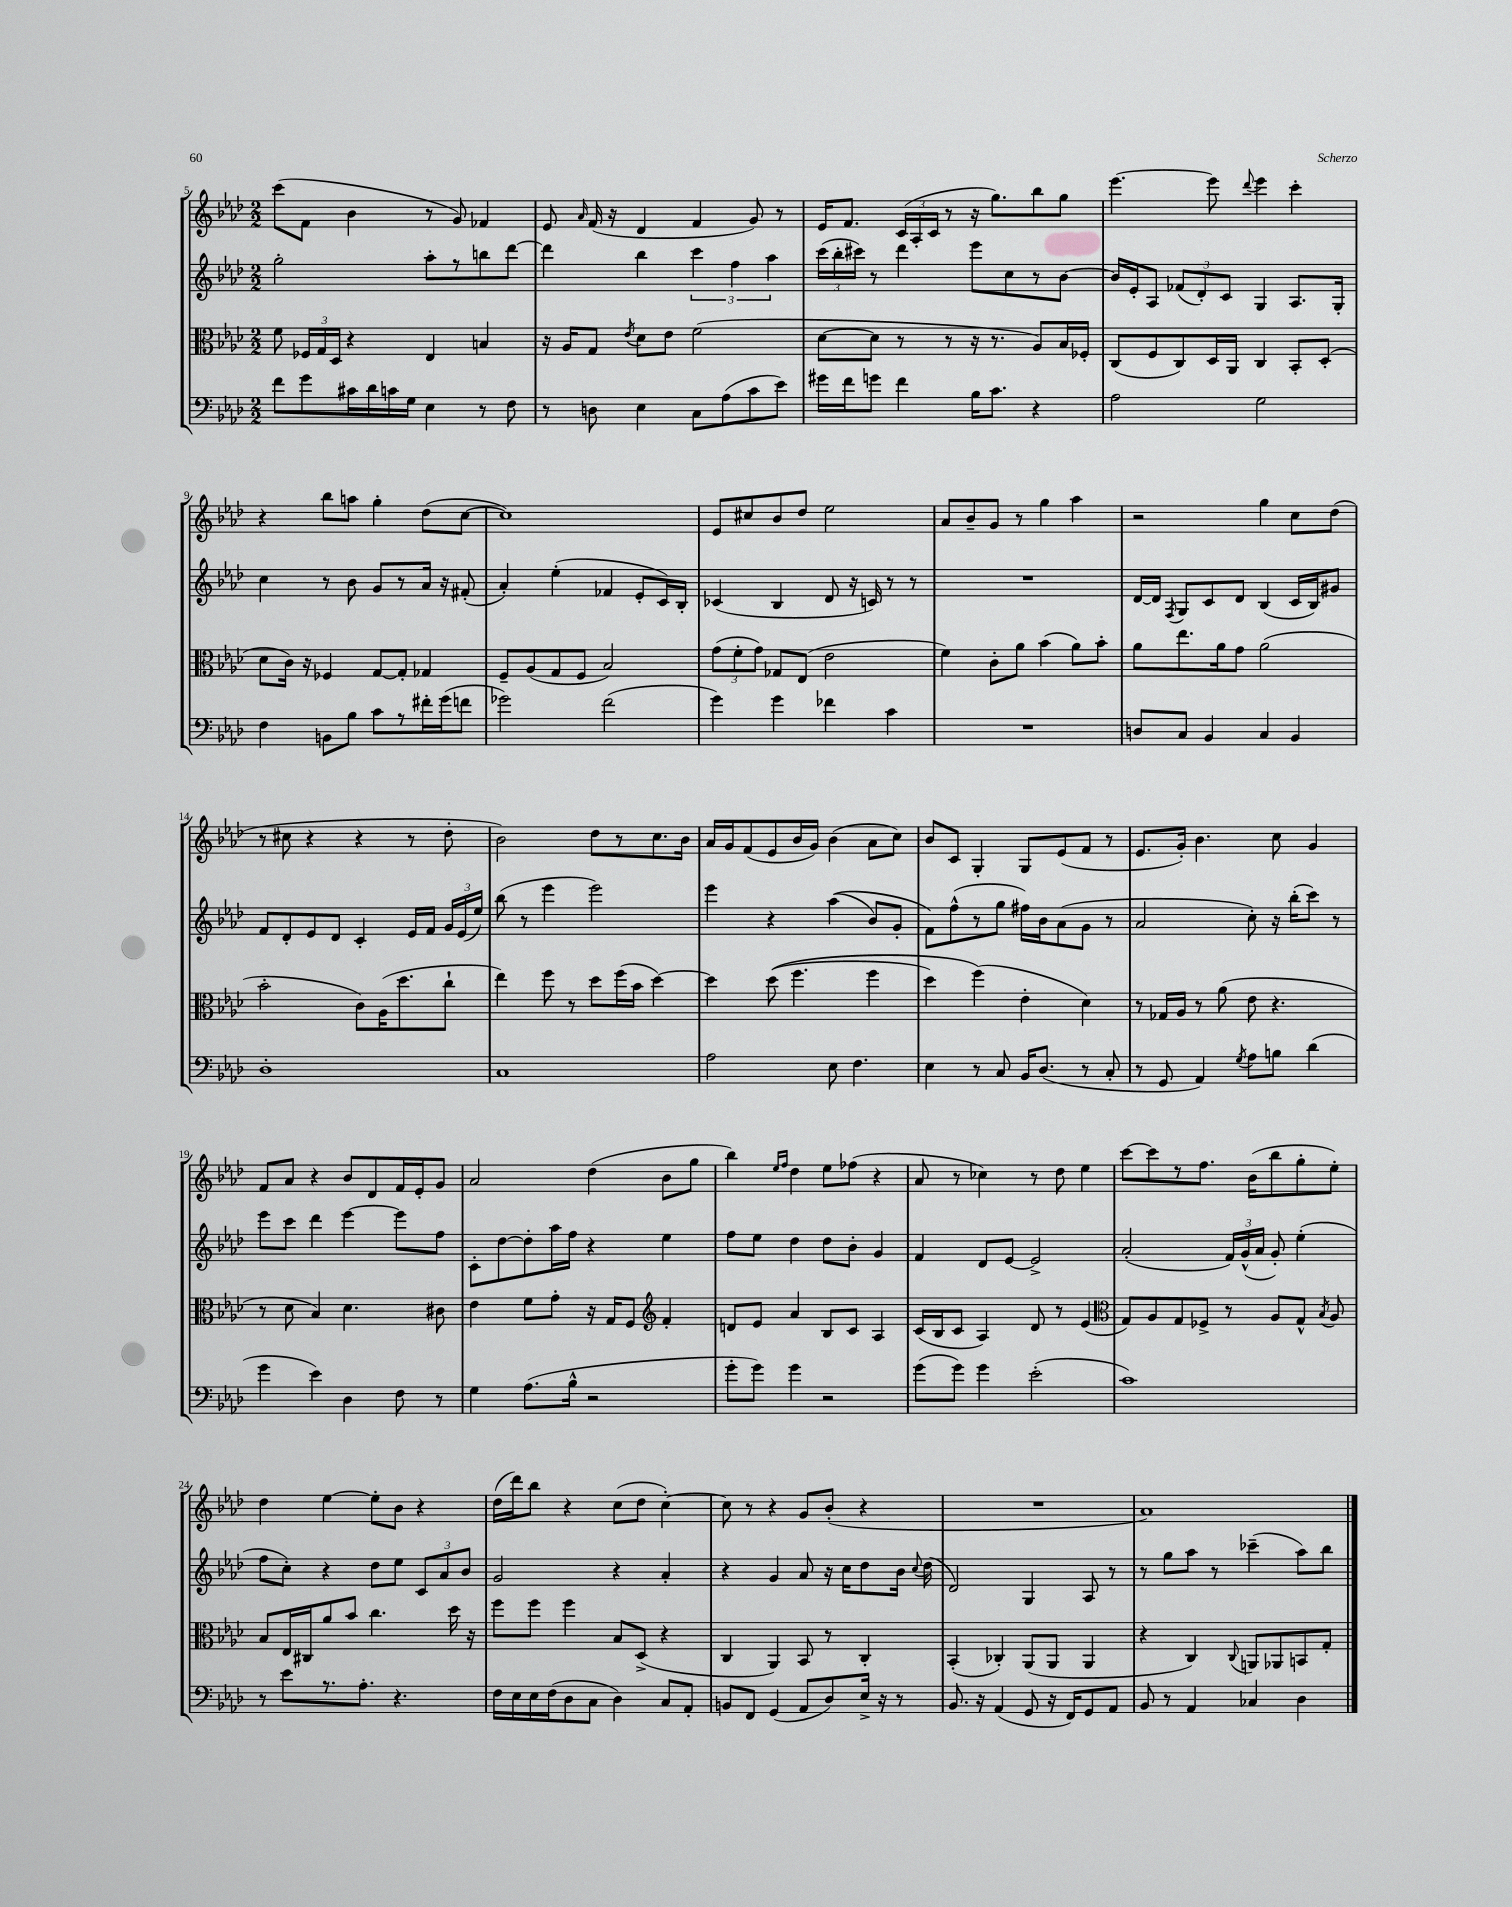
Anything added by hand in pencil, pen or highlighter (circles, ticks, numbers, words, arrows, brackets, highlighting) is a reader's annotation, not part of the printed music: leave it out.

**kern	**kern	**kern	**kern
*part4	*part3	*part2	*part1
*staff4	*staff3	*staff2	*staff1
*clefF4	*clefC3	*clefG2	*clefG2
*k[b-e-a-d-]	*k[b-e-a-d-]	*k[b-e-a-d-]	*k[b-e-a-d-]
*M2/2	*M2/2	*M2/2	*M2/2
=5	=5	=5	=5
8f\L	8f\	2gg'\	(8ccc\L
8g\	24F-X/LL	.	8f\J
.	24G/	.	.
.	24D-/JJ	.	.
16c#X\L	4r	.	4b-\
16d-\	.	.	.
16cn\	.	.	.
16G\JJ	.	.	.
4E-\	4E-/	8aa-'\L	8r
.	.	8r	8g/)
8r	4Bn/	8bbn\	4f-X/
8F\	.	[8ddd-\J	.
=6	=6	=6	=6
8r	16r	4ddd-\]	8e-/
.	16A-/KL	.	.
.	.	.	16qqa-/
8Dn\	8G/J	.	(16f/
.	.	.	16r
.	8qe-/	.	.
4E-\	8d-\L	4bb-\	4d-/
.	8e-\J	.	.
8C\L	(2f\	6ccc\	4f/
(8A-\	.	.	.
.	.	6ff\	.
8c\	.	.	8g/)
.	.	6aa-\	.
8e-\J)	.	.	8r
=7	=7	=7	=7
16g#X\LL	[8d-\L	(24ccc\LL	16e-/KL
.	.	24bb-'\	.
16f\J	.	.	8.f/J
.	.	24ccc#X\JJ)	.
8gn\J	8d-\J]	8r	.
4f\	8r	4ddd-\	(24c/LL
.	.	.	24A-'/
.	.	.	24c/JJ
.	8r	.	8r
16B-\KL	16r	8eee-\L	16r
8.c\J	8.r	.	8.gg\L)
.	.	8cc\	.
4r	8A-/L)	8r	8bb-\
.	16B-/L	[8b-\J	8gg\J
.	16F-X'/JJ	.	.
=8	=8	=8	=8
2A-\	(8C/L	16b-/LL]	[4.eee-\
.	.	16e-'/J	.
.	8F/	8A-/J	.
.	8C/)	(12f-X/L	.
.	.	12d-'/)	.
.	16D-/L	.	8eee-\]
.	.	12c/J	.
.	16AA-/JJ	.	.
.	.	.	8qqddd-/
2G\	4C/	4G/	4eee-\
.	8BB-'/L	8.A-/L	4ccc'\
.	(8D-'/J	.	.
.	.	16G'/Jk	.
!!LO:LB:g=z
=9	=9	=9	=9
4F\	8d-\L	4cc\	4r
.	16c\Jk)	.	.
.	16r	.	.
8BBn\L	4F-X/	8r	8bb-\L
8B-\J	.	8b-\	8aan\J
8c\L	[8G/L	8g/L	4gg'\
8r	8G'/J]	8r	.
16f#X'\L	4G-X/	16a-/Jk	(8dd-\L
(16g\J	.	16r	.
8fn\J	.	(8f#X'/	[8cc\J
=10	=10	=10	=10
2g-X\)	8F~/L	4a-'/)	1cc])
.	(8A-/	.	.
.	8G/	(4ee-'\	.
.	8F/J	.	.
(2f\	2B-/)	4f-X/	.
.	.	8e-'/L	.
.	.	16c/L)	.
.	.	16B-'/JJ	.
=11	=11	=11	=11
4g\)	(12g\L	(4c-X/	8e-/L
.	12f'\	.	.
.	.	.	8cc#X/
.	12g\J)	.	.
4g\	8G-X/L	4B-/	8b-/
.	(8E-/J	.	8dd-/J
4f-X\	2e-\	8d-/	2ee-\
.	.	16r	.
.	.	16cn/)	.
4c\	.	8r	.
.	.	8r	.
=12	=12	=12	=12
1r	4f\)	1r	8a-/L
.	.	.	8b-~/
.	8c'\L	.	8g/J
.	8a-\J	.	8r
.	(4b-\	.	4gg\
.	8a-\L)	.	4aa-\
.	8b-'\J	.	.
=13	=13	=13	=13
8Dn/L	8a-\L	[16d-/LL	2r
.	.	16d-/JJ]	.
.	.	8qF/	.
8C/J	8.ee-\	8G/L	.
4BB-/	.	8c/	.
.	16a-\k	.	.
.	8g\J	8d-/J	.
4C/	(2a-\	(4B-/	4gg\
4BB-/	.	16c/LL	8cc\L
.	.	16B-/J)	.
.	.	8g#X/J	(8dd-\J
!!LO:LB:g=z
=14	=14	=14	=14
1D-'	2b-'\	8f/L	8r
.	.	8d-'/	8cc#X\
.	.	8e-/	4r
.	.	8d-/J	.
.	8c\L)	4c'/	4r
.	(16A-\K	.	.
.	8.dd-\	.	.
.	.	16e-/LL	8r
.	.	16f/JJ	.
.	8cc`\J	24g/LL	8dd-'\
.	.	(24e-/	.
.	.	24ee-/JJ)	.
=15	=15	=15	=15
1C	4ee-\)	(8bb-\	2b-\)
.	.	8r	.
.	8ff\	4eee-\	.
.	8r	.	.
.	8dd-\L	2eee-\)	8dd-\L
.	(16ff\L	.	8r
.	16b-\JJ	.	.
.	[4dd-\)	.	8.cc\
.	.	.	16b-\Jk
=16	=16	=16	=16
2A-\	4dd-\]	4eee-\	16a-/LL
.	.	.	16g/J
.	.	.	(8f/
.	((8dd-\	4r	8e-/
.	4.ff\	.	16b-/L
.	.	.	16g/JJ)
8E-\	.	((4aa-\	(4b-\
4.F\	.	.	.
.	4ff\	8b-/L)	8a-\L
.	.	8g'/J	8cc\J)
=17	=17	=17	=17
4E-\	4dd-\)	8f\L)	8b-/L
.	.	(8ff^^\	8c/J
8r	(4ff\)	8r	4G'/
8C/	.	8gg\J	.
16BB-/KL	4e-'\	16ff#X\LL)	8G/L
(8.D-/J	.	16b-\J	.
.	.	(8a-\	(8e-/
8r	4d-\)	8g\J	8f/J
8C'/	.	8r	8r
=18	=18	=18	=18
8r	8r	2a-/	8.e-/L
8GG/	16G-X/LL	.	.
.	16A-/JJ	.	16g'/Jk)
4AA-/)	8r	.	4.b-\
.	(8a-\	.	.
8qG/	.	.	.
8A-\L	8e-\	8cc'\)	.
8Bn\J	4.r	16r	8cc\
.	.	(16bb-'\KL	.
(4d-\	.	8ccc\J)	4g/
.	.	8r	.
!!LO:LB:g=z
=19	=19	=19	=19
4g\	8r	8eee-\L	8f/L
.	8d-\	8ccc\J	8a-/J
4e-\)	4B-/)	4ddd-\	4r
4D-\	4.d-\	[4eee-\	8b-/L
.	.	.	8d-/
8F\	.	8eee-\L]	16f/L
.	.	.	16e-'/J
8r	8c#X\	8ff\J	8g/J
=20	=20	=20	=20
4G\	4e-\	8c'\L	2a-/
.	.	[8dd-\	.
(8.A-\L	8f\L	8dd-'\]	.
.	8g'\J	16aa-\L	.
16B-^^\Jk	.	16ff\JJ	.
2r	16r	4r	(4dd-\
.	16G/KL	.	.
.	8F/J	.	.
*	*clefG2	*	*
.	4f'/	4ee-\	8b-\L
.	.	.	8gg\J
=21	=21	=21	=21
8g'\L	8dn/L	8ff\L	4bb-\)
8g\J)	8e-/J	8ee-\J	.
.	.	.	16qqee-/LL
.	.	.	16qqff/JJ
4g\	4a-/	4dd-\	4dd-\
2r	8B-/L	8dd-\L	8ee-\L
.	8c/J	8b-'\J	(8ff-X\J
.	4A-/	4g/	4r
=22	=22	=22	=22
(8g\L	(16c/LL	4f/	8a-/
.	16B-/J	.	.
8g\J)	8c/J	.	8r
4g\	4A-/)	8d-/L	4cc-X\)
.	.	[8e-/J	.
(2e-'\	8d-/	2e-^/]	8r
.	8r	.	8dd-\
.	(4e-/	.	4ee-\
=23	=23	=23	=23
*	*clefC3	*	*
1c)	8G/L)	(2a-'/	[8ccc\L
.	8A-/	.	8ccc\]
.	8G/	.	8r
.	8F-X^/J	.	8.ff\J
.	8r	24f/LL)	.
.	.	(24g^^/	.
.	.	.	(16b-\KL
.	.	24a-/JJ	.
.	8A-/L	8g'/)	8bb-\
.	8G^^/J	(4ee-'\	8gg'\
.	8qB-/	.	.
.	8A-/	.	8ee-'\J)
!!LO:LB:g=z
=24	=24	=24	=24
8r	8B-/L	8ff\L	4dd-\
8e-\L	16E-/L	8cc'\J)	.
.	16C#X/J	.	.
8.r	8a-/	4r	[4ee-\
.	8b-/J	.	.
8.A-'\J	.	.	.
.	4.cc\	8dd-\L	8ee-'\L]
4.r	.	8ee-\J	8b-\J
.	.	12c/L	4r
.	.	12a-/	.
.	16dd-\	.	.
.	.	12b-/J	.
.	16r	.	.
=25	=25	=25	=25
16F\LL	8ff\L	2g/	(16dd-\LL
16E-\	.	.	16ddd-\J)
16E-\	8ff\J	.	8bb-\J
(16F\J	.	.	.
8D-\	4ff\	.	4r
8C\J	.	.	.
4D-\)	8B-/L	4r	(8cc\L
.	(8D-^/J	.	8dd-\J
8C/L	4r	4a-'/	[4cc'\)
8AA-'/J	.	.	.
=26	=26	=26	=26
8BBn/L	4C/	4r	8cc\]
8FF/J	.	.	8r
(4GG/	4AA-/)	4g/	4r
8AA-/L	8BB-/	8a-/	8g/L
8D-/)	8r	16r	(8b-'/J
.	.	16cc\KL	.
16E-^/Jk	4C'/	8dd-\	4r
16r	.	.	.
8r	.	16b-\Jk	.
.	.	8qqcc/	.
.	.	(16dd-\	.
=27	=27	=27	=27
8.BB-/	(4BB-'/	2d-/)	1r
16r	.	.	.
(4AA-/	4C-X'/)	.	.
8GG/	(8AA-/L	4G/	.
16r	8AA-/J	.	.
16FF/KL)	.	.	.
8GG/	4AA-/	8A-/	.
8AA-/J	.	8r	.
=28	=28	=28	=28
8BB-/	4r	8r	1a-)
8r	.	8gg\L	.
4AA-/	4C/)	8aa-\J	.
.	.	8r	.
.	8qqC/	.	.
4C-X/	8AAn/L	(4ccc-X~\	.
.	8AA-X/	.	.
4D-\	8BBn/	8aa-\L)	.
.	8G'/J	8bb-\J	.
==	==	==	==
*-	*-	*-	*-
